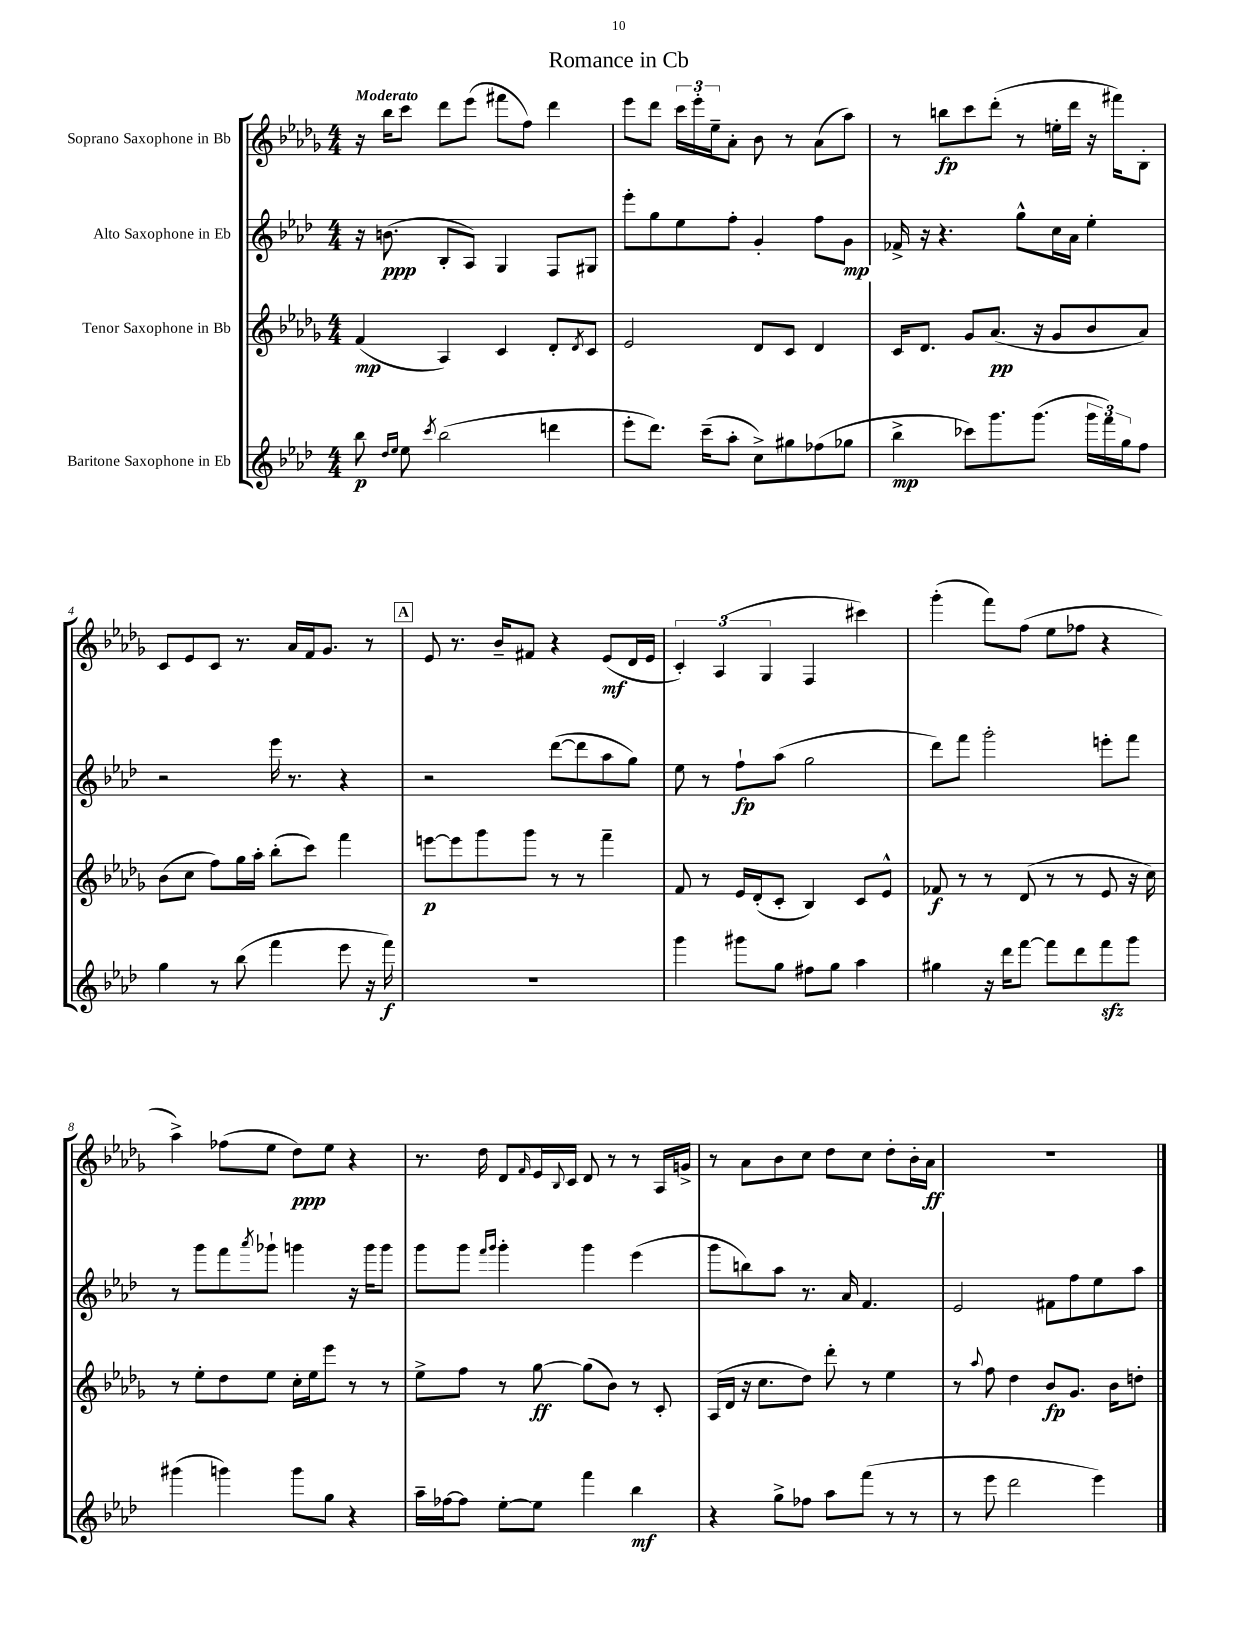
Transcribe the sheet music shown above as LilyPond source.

\header { title = "Romance in Cb" }
<<
\new StaffGroup <<
\new Staff = "s0" \with { instrumentName = "Soprano Saxophone in Bb" } {
    \clef treble \key des \major \numericTimeSignature \time 4/4 \tempo "Moderato"
    r16 bes''16 c'''8 des'''8 ees'''8( fis'''8 f''8) des'''4 |
    ees'''8 des'''8 \tuplet 3/2 { c'''16 ees'''16-. ees''16-- } aes'8-. bes'8 r8 aes'8( aes''8) |
    r8 b''8\fp c'''8 des'''8-.( r8 e''16-. des'''16 r16 fis'''16) bes8-. |
    c'8 ees'8 c'8 r8. aes'16 f'16 ges'8. r8 |
    \mark \markup { \box "A" } ees'8 r8. bes'16-- fis'8 r4 ees'8\mf( des'16 ees'16 |
    \tuplet 3/2 { c'4-.) aes4( ges4 } f4 cis'''4) |
    ges'''4-.( f'''8) f''8( ees''8 fes''8 r4 |
    aes''4->) fes''8( ees''8 des''8\ppp) ees''8 r4 |
    r8. des''16 des'8 \grace { f'16 } ees'16 \appoggiatura { bes8 } c'16 des'8 r8 r8 aes16 g'16-> |
    r8 aes'8 bes'8 c''8 des''8 c''8 des''8-. bes'16-. aes'16\ff |
    R1 \bar "|." |
}
\new Staff = "s1" \with { instrumentName = "Alto Saxophone in Eb" } {
    \clef treble \key aes \major \numericTimeSignature \time 4/4
    r16 b'8.\ppp( bes8-. aes8) g4 f8 gis8 |
    ees'''8-. g''8 ees''8 f''8-. g'4-. f''8 g'8\mp |
    fes'16-> r16 r4. g''8-^ c''16 aes'16 ees''4-. |
    r2 ees'''16 r8. r4 |
    \mark \markup { \box "A" } r2 des'''8~( des'''8 aes''8 g''8) |
    ees''8 r8 f''8-!\fp aes''8( g''2 |
    des'''8) f'''8 g'''2-. e'''8-. f'''8 |
    r8 g'''8 f'''8 \acciaccatura { aes'''8 } ges'''8-! g'''4 r16 g'''16 g'''8 |
    g'''8 g'''8 \grace { f'''16 g'''16 } g'''4-. g'''4 ees'''4( |
    g'''8 b''8) aes''8 r8. aes'16 f'4. |
    ees'2 fis'8 f''8 ees''8 aes''8 \bar "|." |
}
\new Staff = "s2" \with { instrumentName = "Tenor Saxophone in Bb" } {
    \clef treble \key des \major \numericTimeSignature \time 4/4
    f'4\mp( aes4) c'4 des'8-. \acciaccatura { des'8 } c'8 |
    ees'2 des'8 c'8 des'4 |
    c'16 des'8. ges'8 aes'8.\pp( r16 ges'8 bes'8 aes'8) |
    bes'8( c''8 f''8) ges''16 aes''16-. bes''8-.( c'''8) f'''4 |
    \mark \markup { \box "A" } e'''8~\p e'''8 ges'''8 ges'''8 r8 r8 f'''4-- |
    f'8 r8 ees'16 des'16-.( c'8-. bes4) c'8 ees'8-^ |
    fes'8\f r8 r8 des'8( r8 r8 ees'8 r16 c''16) |
    r8 ees''8-. des''8 ees''8 c''16-. ees''16 ees'''8 r8 r8 |
    ees''8-> f''8 r8 ges''8~\ff ges''8( bes'8) r8 c'8-. |
    aes16( des'16 r16 c''8. des''8) des'''8-. r8 ees''4 |
    r8 \appoggiatura { aes''8 } f''8 des''4 bes'8\fp ges'8. bes'16 d''8-. \bar "|." |
}
\new Staff = "s3" \with { instrumentName = "Baritone Saxophone in Eb" } {
    \clef treble \key aes \major \numericTimeSignature \time 4/4
    bes''8\p \grace { des''16 ees''16 } ees''8 \acciaccatura { c'''8 } bes''2( d'''4 |
    ees'''8-. des'''8.) c'''16--( aes''8-. c''8->) gis''8 fes''8( ges''8 |
    bes''4->\mp ces'''8) g'''8. g'''8.( \tuplet 3/2 { g'''16 f'''16) g''16 } f''8 |
    g''4 r8 bes''8( f'''4 ees'''8 r16 f'''16\f) |
    \mark \markup { \box "A" } R1 |
    g'''4 gis'''8 g''8 fis''8 g''8 aes''4 |
    gis''4 r16 des'''16 f'''8~ f'''8 des'''8 f'''8\sfz g'''8 |
    gis'''4( g'''4) g'''8 g''8 r4 |
    aes''16-- fes''16~ fes''8 ees''8~-. ees''8 f'''4 bes''4\mf |
    r4 g''8-> fes''8 aes''8 f'''8( r8 r8 |
    r8 ees'''8 des'''2 ees'''4) \bar "|." |
}
>>
>>
